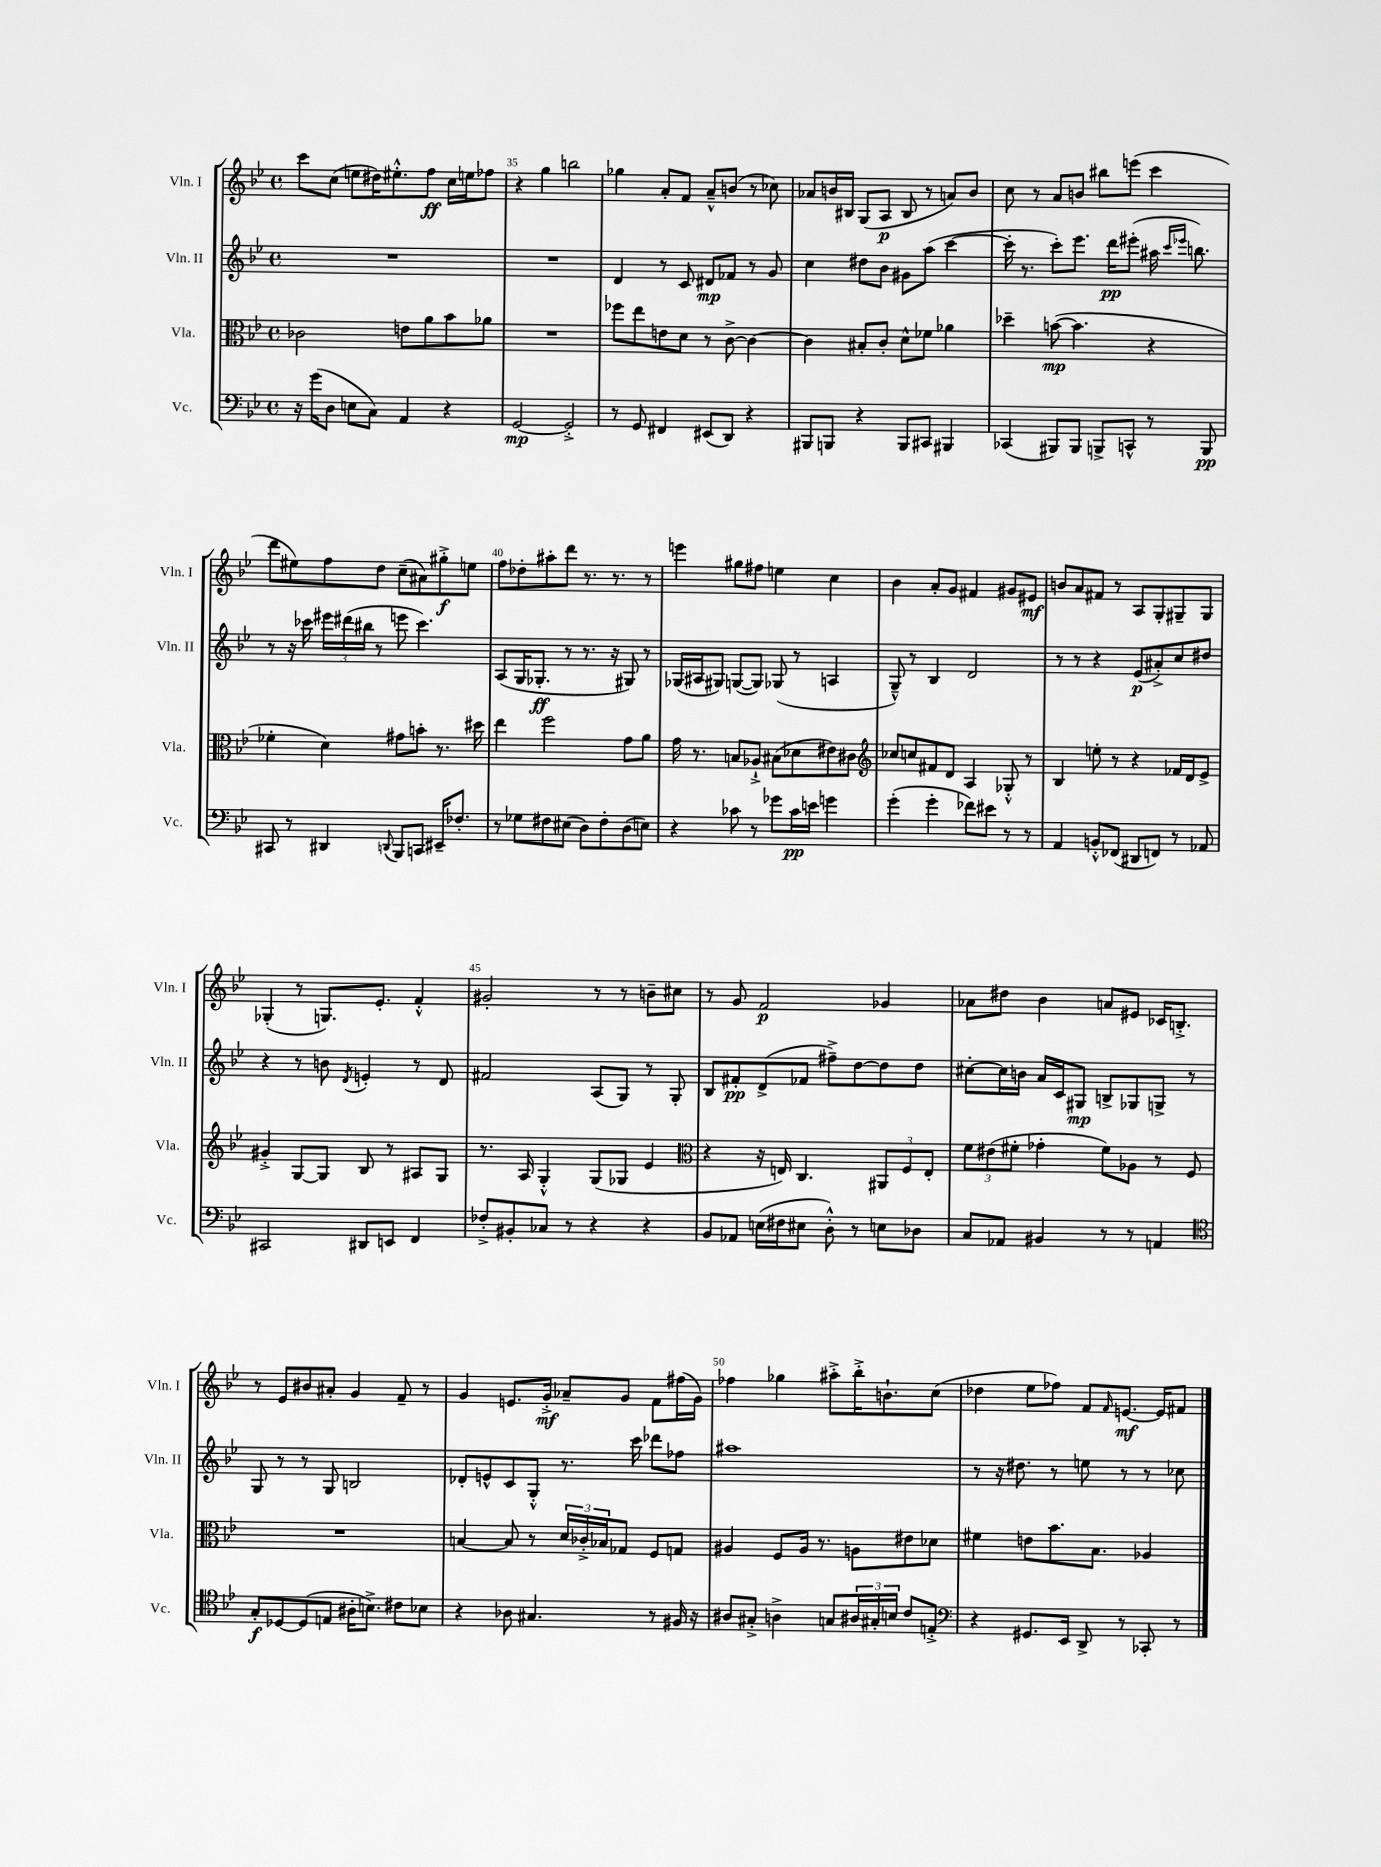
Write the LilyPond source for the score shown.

<<
\new StaffGroup <<
\new Staff = "s0" \with { instrumentName = "Vln. I" shortInstrumentName = "Vln. I" } {
    \clef treble \key bes \major \defaultTimeSignature \time 4/4
    c'''8 c''8( e''8 dis''16) eis''8.-.-^ f''8\ff c''16 e''16 fes''8 |
    r4 g''4 b''2 |
    ges''4 a'8-. f'8 a'8---^ b'8( r8 ces''8) |
    aes'8 b'16 bis16 g8( a8\p bis8 r8 a'8) b'8 |
    c''8 r8 a'8 b'8 bis''8 e'''8( c'''4 |
    d'''8 eis''8) f''8 d''8 c''8--( ais'8) gis''8-.->\f e''8 |
    f''8 des''8-. ais''8-. d'''8 r8. r8. r8 |
    e'''4 gis''8 fis''8 e''4 c''4 |
    bes'4 a'8-. g'8 fis'4 gis'8 eis'8\mf |
    b'8 a'8 fis'8 r8 a8 g8-. gis8-- gis8 |
    ges4-.( r8 g8.) ees'8.-. f'4-.-^ |
    gis'2-. r8 r8 b'8-- cis''8 |
    r8 g'8 f'2\p ges'4 |
    aes'8 dis''8 bes'4 a'8 eis'8 ces'16 b8.-.-> |
    r8 ees'8 bis'8 ais'8-. g'4 f'8-- r8 |
    g'4 e'8. g'16-.->\mf aes'8-- g'8 f'8 fis''16( g'16) |
    fes''4 ges''4 ais''8-.-> bes''16-.-> b'8.-! c''8( |
    des''4 ees''8 fes''8) f'8 \grace { f'16 } e'8.~\mf e'16 fis'8 \bar "|." |
}
\new Staff = "s1" \with { instrumentName = "Vln. II" shortInstrumentName = "Vln. II" } {
    \clef treble \key bes \major \defaultTimeSignature \time 4/4
    R1 |
    R1 |
    d'4 r8 c'8 dis'8\mp fes'8 r8 g'8 |
    c''4 dis''8 bes'8 gis'8 a''8( c'''4~ |
    c'''16-. r8. c'''8-.) ees'''8. d'''16\pp eis'''8-.( ais''16 \grace { c'''16 ees'''16 } b''8.) |
    r8 r16 ces'''16 \tuplet 3/2 { eis'''16 dis'''16( bis''16 } r8 e'''8 ces'''4.) |
    a8( g16 ges8.-.\ff r8 r8. r16 gis8) r8 |
    ges16( ais16 gis8) g8~( g8) ges8( r8 a4 |
    g8---^) r8 bes4 d'2 |
    r8 r8 r4 ees'8\p( ais'8-.->) c''8 dis''8 |
    r4 r8 b'8 \acciaccatura { d'8 } e'4-. r8 d'8 |
    fis'2 a8( g8) r8 g8-. |
    bes8 fis'8-.\pp d'8->( fes'8 fis''8--->) d''8~ d''8 d''8 |
    cis''8~-. cis''16 b'16 a'16 c'16 gis8\mp b8-> ges8 g8-> r8 |
    g8 r8 r8 g8 b2 |
    des'8-. e'8-^ c'8 g8-.-^ r8. c'''16 des'''8 fes''8 |
    ais''1 |
    r8 r16 dis''8. r8 e''8 r8 r8 ces''8 \bar "|." |
}
\new Staff = "s2" \with { instrumentName = "Vla." shortInstrumentName = "Vla." } {
    \clef alto \key bes \major \defaultTimeSignature \time 4/4
    ces'2 e'8 a'8 bes'8 aes'8 |
    R1 |
    fes''8 ees''8 e'8 d'8 r8 c'8~-> c'4~ |
    c'4 bis8-. c'8-. d'8-^ fes'8 aes'4 |
    des''4-- b'8~\mp( b'4. r4 |
    fes'4-. d'4) gis'8 b'8-. r8. dis''16 |
    ees''4 f''2 g'8 a'8 |
    g'16 r8. b8 aes8-!-> bis8( des'8 eis'8) cis'8 |
    \clef treble ces''8 c''8 fis'8 d'8 a4 ges8-.-^ r8 |
    bes4 e''8-. r8 r4 fes'16 d'16 ees'8-> |
    gis'4-.-> g8~ g8 bes8 r8 ais8 g8 |
    r8. a16 g4-.-^ g8( ges8 ees'4 |
    \clef alto r4 r16 e16) c4. \tuplet 3/2 { ais,8 f8 e8-. } |
    \tuplet 3/2 { f'8 eis'8( fis'8-. } ges'4-. fis'8) aes8 r8 f8 |
    R1 |
    b4~ b8 r8 \tuplet 3/2 { d'16 ces'16-.-> bes16 } ges8 f8 g8 |
    ais4 f8 ais16 r8. a8 eis'8 des'8 |
    fis'4 e'8 bes'8. bes8. aes4 \bar "|." |
}
\new Staff = "s3" \with { instrumentName = "Vc." shortInstrumentName = "Vc." } {
    \clef bass \key bes \major \defaultTimeSignature \time 4/4
    r16 g'16( d8 e8 c8) a,4 r4 |
    g,2~\mp g,2-.-> |
    r8 g,8 fis,4 eis,8( d,8) r4 |
    bis,,8 b,,8 r4 b,,8 cis,8 bis,,4 |
    ces,4( bis,,8) bis,,8 b,,8-> c,8-^ r8 b,,8\pp |
    cis,8 r8 dis,4 \appoggiatura { d,8 } bes,,8 c,8 eis,16-- fes8.-. |
    r8 ges8 fis8 eis8( d8) fis8-. d8( e8) |
    r4 ces'8 r8 ges'8 ces'16\pp e'16 g'4 |
    g'4-.( g'4-. fes'8) eis'8 r8 r8 |
    a,4 b,8-.-^ fes,8( dis,8 f,8) r8 aes,8 |
    cis,2 dis,8 e,8 f,4 |
    fes8-.-> bis,8-. ces8 r8 r4 r4 |
    bes,8 aes,8 e16( fis16 eis8 d8-.-^) r8 e8 des8 |
    c8 aes,8 bis,4 r8 r8 a,4 |
    \clef tenor g8-.\f des8~ des8( e8 ais16-. b8.->) cis'8 bes8 |
    r4 aes8 gis4. r8 fis16 r16 |
    ais8 gis8-.-> a4-> g8 \tuplet 3/2 { ais16 gis16-. b16 } c'8 e8-.-> |
    \clef bass r4 gis,8. ees,16 d,8-> r8 ces,8-. r8 \bar "|." |
}
>>
>>
\layout { \context { \Score currentBarNumber = #34 \override BarNumber.break-visibility = ##(#f #t #t) barNumberVisibility = #(every-nth-bar-number-visible 5) } }
